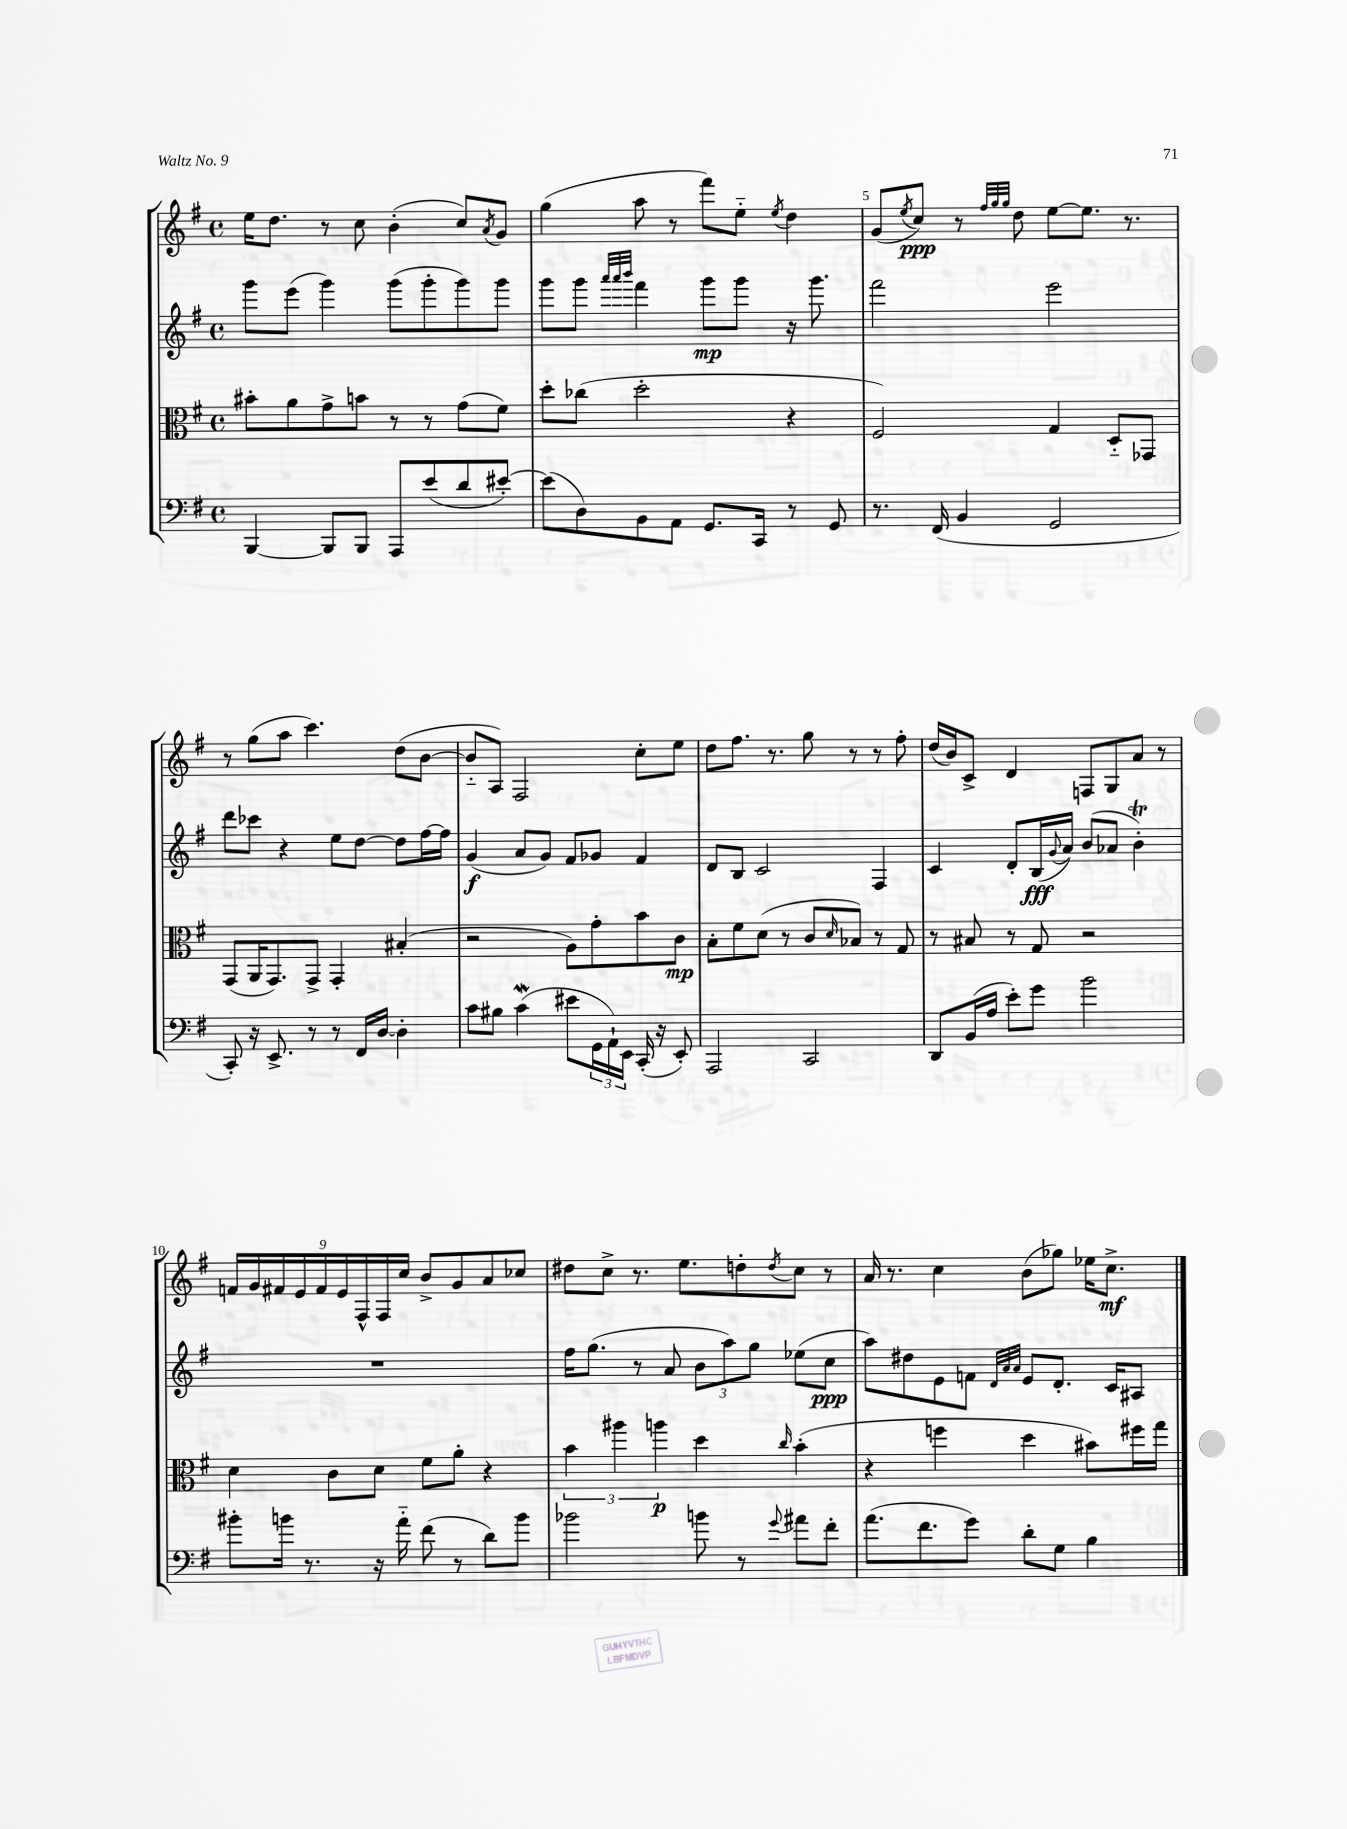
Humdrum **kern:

**kern	**kern	**dynam	**kern	**dynam	**kern	**dynam
*part4	*part3	*part3	*part2	*part2	*part1	*part1
*staff4	*staff3	*staff3	*staff2	*staff2	*staff1	*staff1
*clefF4	*clefC3	*	*clefG2	*	*clefG2	*
*k[f#]	*k[f#]	*	*k[f#]	*	*k[f#]	*
*M4/4	*M4/4	*	*M4/4	*	*M4/4	*
*met(c)	*met(c)	*	*met(c)	*	*met(c)	*
=3	=3	=3	=3	=3	=3	=3
[4BBB/	8b#X'\L	.	8ggg\L	.	16ee\KL	.
.	.	.	.	.	8.dd\J	.
.	8a\	.	(8eee\J	.	.	.
8BBB/L]	8g^\	.	4ggg\)	.	8r	.
8BBB/J	8bn\J	.	.	.	8cc\	.
8AAA/L	8r	.	(8ggg\L	.	(4b'\	.
(8e/	8r	.	8ggg'\	.	.	.
8d/	(8g\L	.	8ggg\)	.	8cc/L)	.
.	.	.	.	.	8qa/	.
[8e#X'/J)	8f#\J)	.	8ggg\J	.	8g/J	.
=4	=4	=4	=4	=4	=4	=4
(8e#\L]	8dd'\L	.	8ggg\L	.	(4gg\	.
8D\)	(8cc-X\J	.	8ggg\J	.	.	.
.	.	.	32qqaaa/LLL	.	.	.
.	.	.	32qqaaa/	.	.	.
.	.	.	32qqbbb/JJJ	.	.	.
8BB\	2dd'\	.	4fff#\	.	8aa\	.
8AA\J	.	.	.	.	8r	.
8.GG/L	.	.	8ggg\L	mp	8fff#\L)	.
.	.	.	8ggg\J	.	8ee\J	.
16CC/Jk	.	.	.	.	.	.
.	.	.	.	.	8qee/	.
8r	4r	.	16r	.	4dd\	.
.	.	.	8.ggg\	.	.	.
8GG/	.	.	.	.	.	.
=5	=5	=5	=5	=5	=5	=5
8.r	2F#/)	.	2fff#\	.	(8g/L	.
.	.	.	.	.	8qee/	.
.	.	.	.	.	8cc/J)	ppp
(16FF#/	.	.	.	.	.	.
4BB/	.	.	.	.	8r	.
.	.	.	.	.	32qqff#/LLL	.
.	.	.	.	.	32qqgg/	.
.	.	.	.	.	32qqgg/JJJ	.
.	.	.	.	.	8dd\	.
2GG/	4G/	.	2eee\	.	[8ee\L	.
.	.	.	.	.	8.ee\J]	.
.	8D/L	.	.	.	.	.
.	.	.	.	.	8.r	.
.	8GG-X/J	.	.	.	.	.
!!LO:LB:g=z
=6	=6	=6	=6	=6	=6	=6
8CC'/)	(8GG/L	.	8ddd\L	.	8r	.
16r	16AA/K	.	8ccc-X\J	.	(8gg\L	.
8.EE^/	8.GG/)	.	.	.	.	.
.	.	.	4r	.	8aa\J	.
8r	8GG^/J	.	.	.	4.ccc\)	.
8r	4GG'/	.	8ee\L	.	.	.
16FF#/LL	.	.	[8dd\J	.	.	.
[16D/JJ	.	.	.	.	.	.
4D'\]	(4B#X'/	.	8dd\L]	.	(8dd\L	.
.	.	.	[16ff#\L	.	[8b\J	.
.	.	.	16ff#\JJ]	.	.	.
=7	=7	=7	=7	=7	=7	=7
8c\L	2r	.	(4g/	f	8b/L]	.
8B#X\J	.	.	.	.	8A/J)	.
(4cw\	.	.	8a/L	.	2F#/	.
.	.	.	8g/J)	.	.	.
8e#X\L	8A\L)	.	8f#/L	.	.	.
24GG\L	8g'\	.	8g-X/J	.	.	.
24AA`\)	.	.	.	.	.	.
24EE\JJ	.	.	.	.	.	.
(16CC'/	8b\	.	4f#/	.	8cc'\L	.
16r	.	.	.	.	.	.
8EE'/)	8c\J	mp	.	.	8ee\J	.
=8	=8	=8	=8	=8	=8	=8
2AAA/	8B'\L	.	8d/L	.	8dd\L	.
.	8f#\	.	8B/J	.	8.ff#\J	.
.	(8d\J	.	2c/	.	.	.
.	.	.	.	.	8.r	.
.	8r	.	.	.	.	.
2CC/	8c/L	.	.	.	8gg\	.
.	16qqd/	.	.	.	.	.
.	8B-X/J)	.	.	.	8r	.
.	8r	.	4F#/	.	8r	.
.	8G/	.	.	.	8ff#'\	.
=9	=9	=9	=9	=9	=9	=9
8DD/L	8r	.	4c/	.	(16dd/LL	.
.	.	.	.	.	16b/J)	.
(16BB/L	8B#X/	.	.	.	8c^/J	.
16A/JJ	.	.	.	.	.	.
8e'\L)	8r	.	8d'/L	.	4d/	.
8g\J	8G/	.	(16B/L	fff	.	.
.	.	.	8qqg/	.	.	.
.	.	.	16a/JJ)	.	.	.
2b\	2r	.	(8b/L	.	8Fn/L	.
.	.	.	8a-X/J	.	8G/	.
.	.	.	4bt'\)	.	8a/J	.
.	.	.	.	.	8r	.
!!LO:LB:g=z
=10	=10	=10	=10	=10	=10	=10
8b#X'\L	4d\	.	1r	.	18fn/LL	.
.	.	.	.	.	18g/	.
.	.	.	.	.	18f#X/	.
16bn\Jk	.	.	.	.	.	.
.	.	.	.	.	18e/	.
8.r	.	.	.	.	.	.
.	.	.	.	.	18f#/	.
.	8c\L	.	.	.	.	.
.	.	.	.	.	18e/	.
.	.	.	.	.	18F#^^/	.
16r	8d\J	.	.	.	.	.
.	.	.	.	.	18F#/	.
16a\	.	.	.	.	.	.
.	.	.	.	.	18cc/JJ	.
(8f#\	8f#\L	.	.	.	8b^/L	.
8r	8a'\J	.	.	.	8g/	.
8d\L)	4r	.	.	.	8a/	.
8b\J	.	.	.	.	8cc-X/J	.
=11	=11	=11	=11	=11	=11	=11
2b-X\	6b\	.	16ff#\KL	.	8dd#X\L	.
.	.	.	(8.gg\J	.	.	.
.	.	.	.	.	8cc^\J	.
.	6aa#X\	.	.	.	.	.
.	.	.	8r	.	8.r	.
.	6aan\	p	.	.	.	.
.	.	.	8a/	.	.	.
.	.	.	.	.	8.ee\L	.
8bn\	4dd\	.	12b\L	.	.	.
.	.	.	12aa\)	.	.	.
8r	.	.	.	.	8ddn'\	.
.	.	.	12gg\J	.	.	.
8qqg/	16qqcc/	.	.	.	8qdd/	.
8a#X\L	(4b'\	.	(8ee-X\L	.	8cc\J	.
8f#'\J	.	.	8cc\J	ppp	8r	.
=12	=12	=12	=12	=12	=12	=12
(8.a\L	4r	.	8aa\L)	.	16a/	.
.	.	.	.	.	8.r	.
.	.	.	8dd#X\	.	.	.
8.f#\	.	.	.	.	.	.
.	4ffn\	.	8e\	.	4cc\	.
8g\J)	.	.	8fn\J	.	.	.
.	.	.	32qqd/LLL	.	.	.
.	.	.	32qqa/	.	.	.
.	.	.	32qqa/JJJ	.	.	.
8d'\L	4dd\	.	8e/L	.	(8b\L	.
8G\J	.	.	8.d'/J	.	8gg-X\J)	.
4B\	8b#X\L)	.	.	.	16ee-X\KL	.
.	.	.	16c/KL	.	8.cc^\J	mf
.	16ff#X\L	.	8A#X/J	.	.	.
.	16gg\JJ	.	.	.	.	.
==	==	==	==	==	==	==
*-	*-	*-	*-	*-	*-	*-
